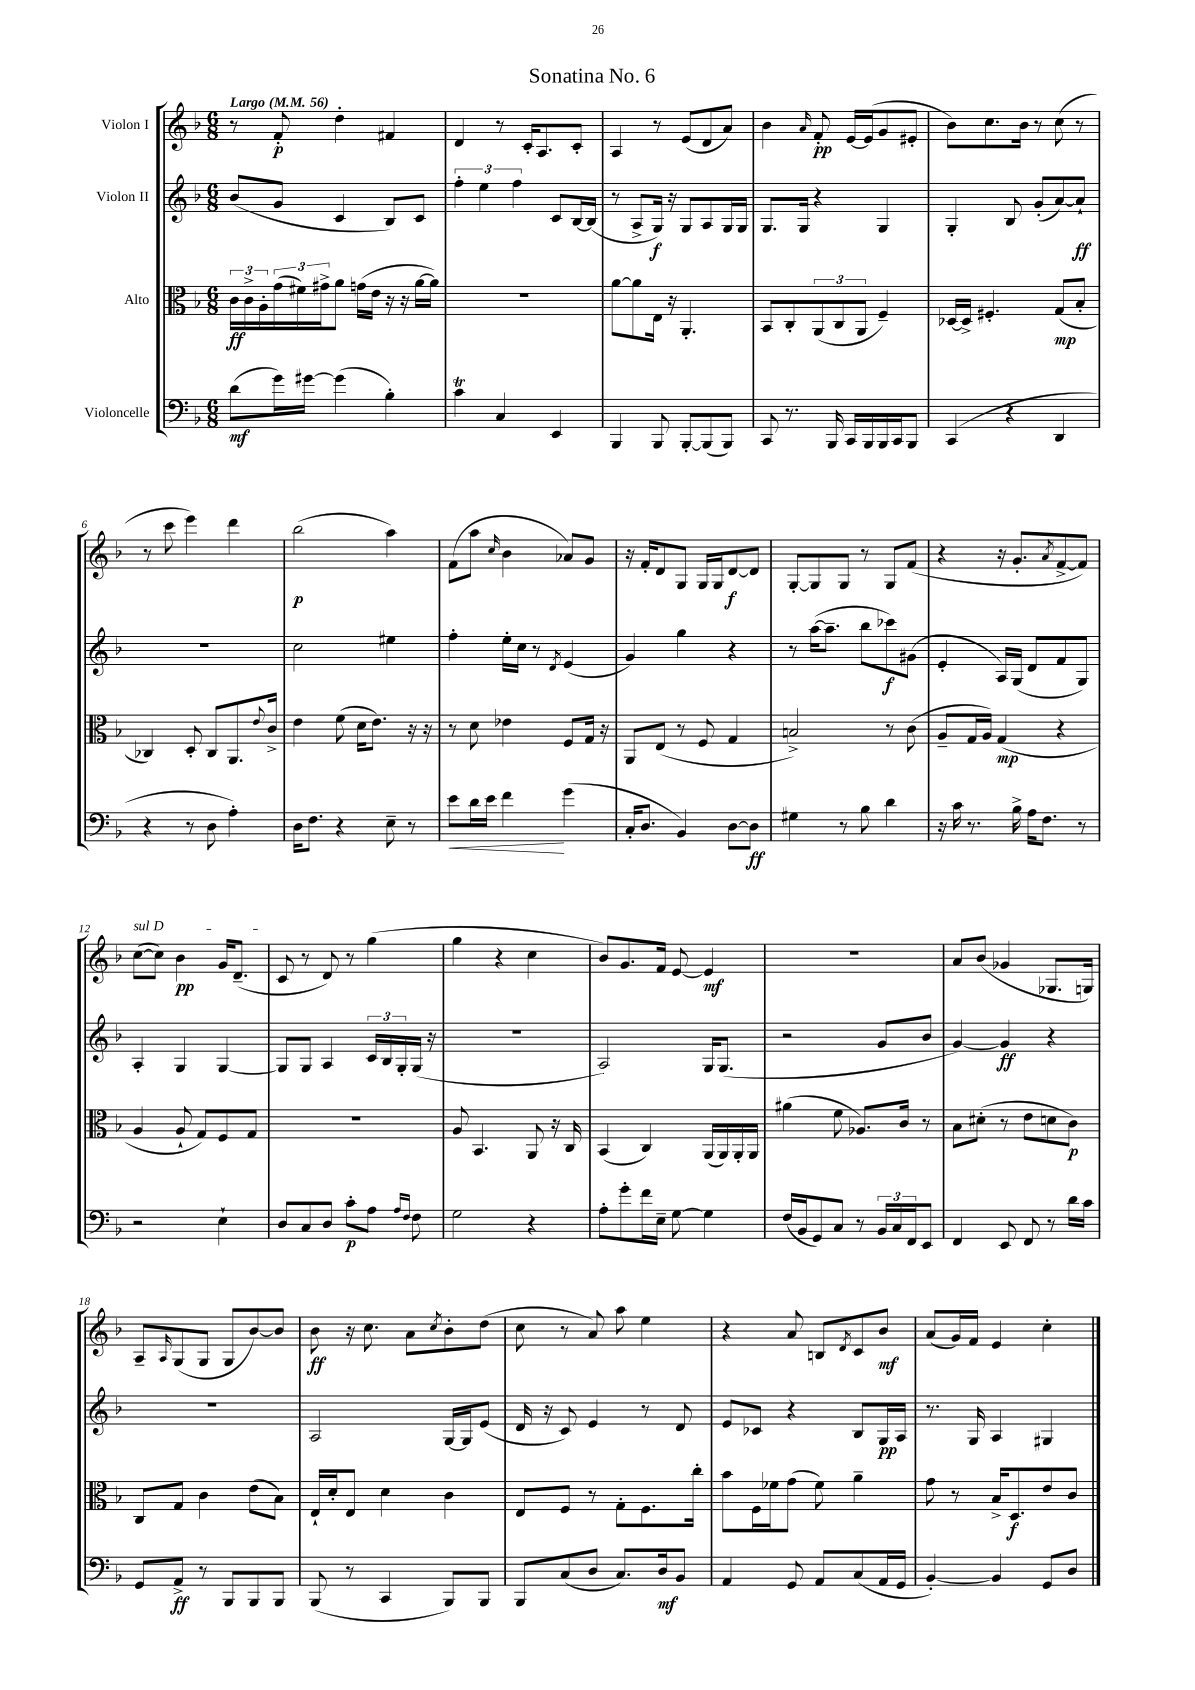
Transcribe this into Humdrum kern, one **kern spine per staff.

**kern	**dynam	**kern	**dynam	**kern	**dynam	**kern	**dynam
*part4	*part4	*part3	*part3	*part2	*part2	*part1	*part1
*staff4	*staff4	*staff3	*staff3	*staff2	*staff2	*staff1	*staff1
*I"Violoncelle	*	*I"Alto	*	*I"Violon II	*	*I"Violon I	*
*clefF4	*	*clefC3	*	*clefG2	*	*clefG2	*
*k[b-]	*	*k[b-]	*	*k[b-]	*	*k[b-]	*
*M6/8	*	*M6/8	*	*M6/8	*	*M6/8	*
*MM56	*	*MM56	*	*MM56	*	*MM56	*
=1	=1	=1	=1	=1	=1	=1	=1
!	!	!	!	!	!	!LO:TX:a:B:t=Largo	!
(8d\L	mf	24c\LL	ff	(8b-/L	.	8r	.
.	.	24c^\	.	.	.	.	.
.	.	24A'\	.	.	.	.	.
16g\L)	.	(24g\	.	8g/J	.	8f'/	p
.	.	24f#X\)	.	.	.	.	.
[16g#X\JJ	.	.	.	.	.	.	.
.	.	24g#X^\J	.	.	.	.	.
(4g#\]	.	8a\J	.	4c/	.	4dd'\	.
.	.	(16gn\LL	.	.	.	.	.
.	.	16e\JJ	.	.	.	.	.
4B-'\)	.	16r	.	8B-/L)	.	4f#X/	.
.	.	16r	.	.	.	.	.
.	.	[16a\LL	.	8c/J	.	.	.
.	.	16a\JJ])	.	.	.	.	.
=2	=2	=2	=2	=2	=2	=2	=2
4cT\	.	2.r	.	6ff'\	.	4d/	.
.	.	.	.	6ee\	.	.	.
4C/	.	.	.	.	.	8r	.
.	.	.	.	6ff\	.	.	.
.	.	.	.	.	.	16c'/KL	.
.	.	.	.	.	.	8.A/	.
4EE/	.	.	.	8c/L	.	.	.
.	.	.	.	[16B-/L	.	8c'/J	.
.	.	.	.	(16B-/JJ]	.	.	.
=3	=3	=3	=3	=3	=3	=3	=3
4BBB-/	.	[8a\L	.	8r	.	4A/	.
.	.	8a\]	.	8A^/L	.	.	.
8BBB-/	.	16E\Jk	.	16G/Jk)	f	8r	.
.	.	16r	.	16r	.	.	.
[8BBB-'/L	.	4.AA'/	.	8G/L	.	(8e/L	.
(8BBB-/]	.	.	.	8A/	.	8d/	.
8BBB-/J)	.	.	.	16G/L	.	8a/J)	.
.	.	.	.	16G/JJ	.	.	.
=4	=4	=4	=4	=4	=4	=4	=4
8CC/	.	8BB-/L	.	8.G/L	.	4b-\	.
8.r	.	8C'/	.	.	.	.	.
.	.	.	.	16G/Jk	.	.	.
.	.	.	.	.	.	16qqa/	.
.	.	(12AA/	.	4r	.	8f'/	pp
16BBB-/	.	.	.	.	.	.	.
.	.	12C/	.	.	.	.	.
16CC/LL	.	.	.	.	.	[16e/LL	.
.	.	12AA/J	.	.	.	.	.
16BBB-/	.	.	.	.	.	(16e/J]	.
16BBB-/	.	4F~/)	.	4G/	.	8g/	.
16CC/J	.	.	.	.	.	.	.
8BBB-/J	.	.	.	.	.	8e#X'/J	.
=5	=5	=5	=5	=5	=5	=5	=5
(4CC/	.	[16D-X/LL	.	4G'/	.	8b-\L)	.
.	.	16D-^/JJ]	.	.	.	.	.
.	.	4.F#X'/	.	.	.	8.cc\	.
4r	.	.	.	8B-/	.	.	.
.	.	.	.	.	.	16b-\Jk	.
.	.	.	.	(8g'/L	.	8r	.
4DD/	.	(8G/L	mp	[8a/)	.	(8cc\	.
.	.	8B-'/J	.	8a`/J]	ff	8r	.
!!LO:LB:g=z
=6	=6	=6	=6	=6	=6	=6	=6
4r	.	4C-X/)	.	2.r	.	8r	.
.	.	.	.	.	.	8ccc\	.
8r	.	8D'/	.	.	.	4eee\)	.
8D\	.	8C-/L	.	.	.	.	.
4A'\)	.	8.AA/	.	.	.	4ddd\	.
.	.	8qqe/	.	.	.	.	.
.	.	16c^/Jk	.	.	.	.	.
=7	=7	=7	=7	=7	=7	=7	=7
16D\KL	.	4e\	.	2cc\	.	(2bb-\	p
8.F\J	.	.	.	.	.	.	.
4r	.	(8f\	.	.	.	.	.
.	.	16d\KL	.	.	.	.	.
.	.	8.e\J)	.	.	.	.	.
8E~\	.	.	.	4ee#X\	.	4aa\)	.
8r	.	16r	.	.	.	.	.
.	.	16r	.	.	.	.	.
=8	=8	=8	=8	=8	=8	=8	=8
!	!LO:HP:b	!	!	!	!	!	!
8e\L	<	8r	.	4ff'\	.	(8f\L	.
16d\L	.	8d\	.	.	.	8aa\J	.
16e\JJ	.	.	.	.	.	.	.
.	.	.	.	.	.	16qqcc/	.
4f\	.	4e-X\	.	16ee'\LL	.	4b-\	.
.	.	.	.	16cc\JJ	.	.	.
.	.	.	.	8r	.	.	.
.	.	.	.	8qd/	.	.	.
(4g\	[	8F/L	.	(4e/	.	8a-X/L)	.
.	.	16G/Jk	.	.	.	8g/J	.
.	.	16r	.	.	.	.	.
=9	=9	=9	=9	=9	=9	=9	=9
16C'/KL	.	8AA/L	.	4g/)	.	16r	.
8.D/J	.	.	.	.	.	16f'/KL	.
.	.	(8E/J	.	.	.	8d/	.
4BB-/)	.	8r	.	4gg\	.	8G/J	.
.	.	8F/	.	.	.	16G/LL	.
.	.	.	.	.	.	16G/J	.
[8D\L	.	4G/	.	4r	.	[8d/	f
8D\J]	ff	.	.	.	.	8d/J]	.
=10	=10	=10	=10	=10	=10	=10	=10
4G#X\	.	2Bn^/)	.	8r	.	[8G'/L	.
.	.	.	.	([16aa\KL	.	8G/]	.
.	.	.	.	8.aa~\J]	.	.	.
8r	.	.	.	.	.	8G/J	.
8B-\	.	.	.	8bb-\L	.	8r	.
4d\	.	8r	.	8ccc-X\)	f	8G/L	.
.	.	(8c\	.	(8g#X\J	.	(8f/J	.
=11	=11	=11	=11	=11	=11	=11	=11
16r	.	8A~/L	.	4e'/	.	4r	.
16c\	.	.	.	.	.	.	.
8.r	.	16G/L	.	.	.	.	.
.	.	16A/JJ)	.	.	.	.	.
.	.	(4G/	mp	16A/LL)	.	16r	.
16B-^\	.	.	.	(16G/JJ	.	8.g'/L	.
16A\KL	.	.	.	8d/L	.	.	.
8.F\J	.	.	.	.	.	.	.
.	.	.	.	.	.	8qa/	.
.	.	4r	.	8f/	.	[8f^/	.
8r	.	.	.	8G/J)	.	8f/J])	.
!!LO:LB:g=z
=12	=12	=12	=12	=12	=12	=12	=12
!	!	!	!	!	!	!LO:TX:a:i:t=sul D	!
2r	.	4A/	.	4A'/	.	([8cc\L	.
.	.	.	.	.	.	8cc\J])	.
.	.	8A`/	.	4G/	.	4b-\	pp
.	.	8G/L)	.	.	.	.	.
4E`\	.	8F/	.	[4G/	.	16g/KL	.
.	.	.	.	.	.	(8.d~/J	.
.	.	8G/J	.	.	.	.	.
=13	=13	=13	=13	=13	=13	=13	=13
8D/L	.	2.r	.	8G/L]	.	8c/	.
8C/	.	.	.	8G/J	.	8r	.
8D/J	.	.	.	4A/	.	8d/)	.
8c'\L	p	.	.	.	.	8r	.
8A\J	.	.	.	24c/LL	.	(4gg\	.
.	.	.	.	24B-/	.	.	.
.	.	.	.	24G'/	.	.	.
16qqA/LL	.	.	.	.	.	.	.
16qqF/JJ	.	.	.	.	.	.	.
8F\	.	.	.	(16G/JJ	.	.	.
.	.	.	.	16r	.	.	.
=14	=14	=14	=14	=14	=14	=14	=14
2G\	.	8A/	.	2.r	.	4gg\	.
.	.	4.BB-/	.	.	.	.	.
.	.	.	.	.	.	4r	.
4r	.	8AA/	.	.	.	4cc\	.
.	.	16r	.	.	.	.	.
.	.	16C/	.	.	.	.	.
=15	=15	=15	=15	=15	=15	=15	=15
8A'\L	.	(4BB-/	.	2A/)	.	8b-/L)	.
8g'\	.	.	.	.	.	8.g/	.
16f\L	.	4C/)	.	.	.	.	.
16E~\JJ	.	.	.	.	.	16f/Jk	.
[8G\	.	.	.	.	.	[8e/	.
4G\]	.	(16AA/LL	.	16G/KL	.	4e/]	mf
.	.	16AA/)	.	(8.G/J	.	.	.
.	.	16AA'/	.	.	.	.	.
.	.	16AA/JJ	.	.	.	.	.
=16	=16	=16	=16	=16	=16	=16	=16
(16F/LL	.	(4a#X\	.	2r	.	2.r	.
16BB-/J	.	.	.	.	.	.	.
8GG/)	.	.	.	.	.	.	.
8C/J	.	8f\	.	.	.	.	.
8r	.	8.A-X/L)	.	.	.	.	.
24BB-/LL	.	.	.	8g/L	.	.	.
24C/	.	.	.	.	.	.	.
.	.	16c/Jk	.	.	.	.	.
24FF/J	.	.	.	.	.	.	.
8EE/J	.	8r	.	8b-/J	.	.	.
=17	=17	=17	=17	=17	=17	=17	=17
4FF/	.	8B-\L	.	[4g/)	.	8a/L	.
.	.	(8d#X'\J	.	.	.	(8b-/J	.
8EE/	.	8r	.	4g/]	ff	4g-X/	.
8FF/	.	8e\L	.	.	.	.	.
8r	.	8dn\	.	4r	.	8.G-X/L	.
16d\LL	.	8c\J)	p	.	.	.	.
16c\JJ	.	.	.	.	.	16Gn/Jk)	.
!!LO:LB:g=z
=18	=18	=18	=18	=18	=18	=18	=18
8GG/L	.	8C/L	.	2.r	.	8A~/L	.
.	.	.	.	.	.	16qqA/	.
8AA^/J	ff	8G/J	.	.	.	(8G/	.
8r	.	4c\	.	.	.	8G/J	.
8BBB-/L	.	.	.	.	.	8G/L	.
8BBB-/	.	(8e\L	.	.	.	[8b-/)	.
8BBB-/J	.	8B-\J)	.	.	.	8b-/J]	.
=19	=19	=19	=19	=19	=19	=19	=19
(8BBB-/	.	16E`/LL	.	2A/	.	8b-\	ff
.	.	16d'/J	.	.	.	.	.
8r	.	8E/J	.	.	.	16r	.
.	.	.	.	.	.	8.cc\	.
4CC/	.	4d\	.	.	.	.	.
.	.	.	.	.	.	8a\L	.
.	.	.	.	.	.	8qcc/	.
8BBB-/L)	.	4c\	.	[16G/LL	.	8b-'\	.
.	.	.	.	16G/J]	.	.	.
8BBB-/J	.	.	.	(8e/J	.	(8dd\J	.
=20	=20	=20	=20	=20	=20	=20	=20
8BBB-/L	.	8E/L	.	16d/	.	8cc\	.
.	.	.	.	16r	.	.	.
(8C/	.	8F/J	.	8c/)	.	8r	.
8D/J	.	8r	.	4e/	.	8a/)	.
8.C/L)	.	8G'\L	.	.	.	8aa\	.
.	.	8.F\	.	8r	.	4ee\	.
16D/k	mf	.	.	.	.	.	.
8BB-/J	.	.	.	8d/	.	.	.
.	.	16cc'\Jk	.	.	.	.	.
=21	=21	=21	=21	=21	=21	=21	=21
4AA/	.	8b-\L	.	8e/L	.	4r	.
.	.	16F\L	.	8c-X/J	.	.	.
.	.	16f-X\J	.	.	.	.	.
8GG/	.	(8g\J	.	4r	.	8a/	.
8AA/L	.	8f-\)	.	.	.	8Bn/L	.
.	.	.	.	.	.	8qd/	.
(8C/	.	4a~\	.	8B-/L	.	8c/	.
16AA/L	.	.	.	16G/L	pp	8b-/J	mf
16GG/JJ	.	.	.	16A/JJ	.	.	.
=22	=22	=22	=22	=22	=22	=22	=22
[4BB-'/)	.	8g\	.	8.r	.	(8a/L	.
.	.	8r	.	.	.	16g/L)	.
.	.	.	.	16G/	.	16f/JJ	.
4BB-/]	.	16B-^/KL	.	4A/	.	4e/	.
.	.	8.D/	f	.	.	.	.
8GG/L	.	8e/	.	4G#X/	.	4cc'\	.
8D/J	.	8c/J	.	.	.	.	.
==	==	==	==	==	==	==	==
*-	*-	*-	*-	*-	*-	*-	*-
